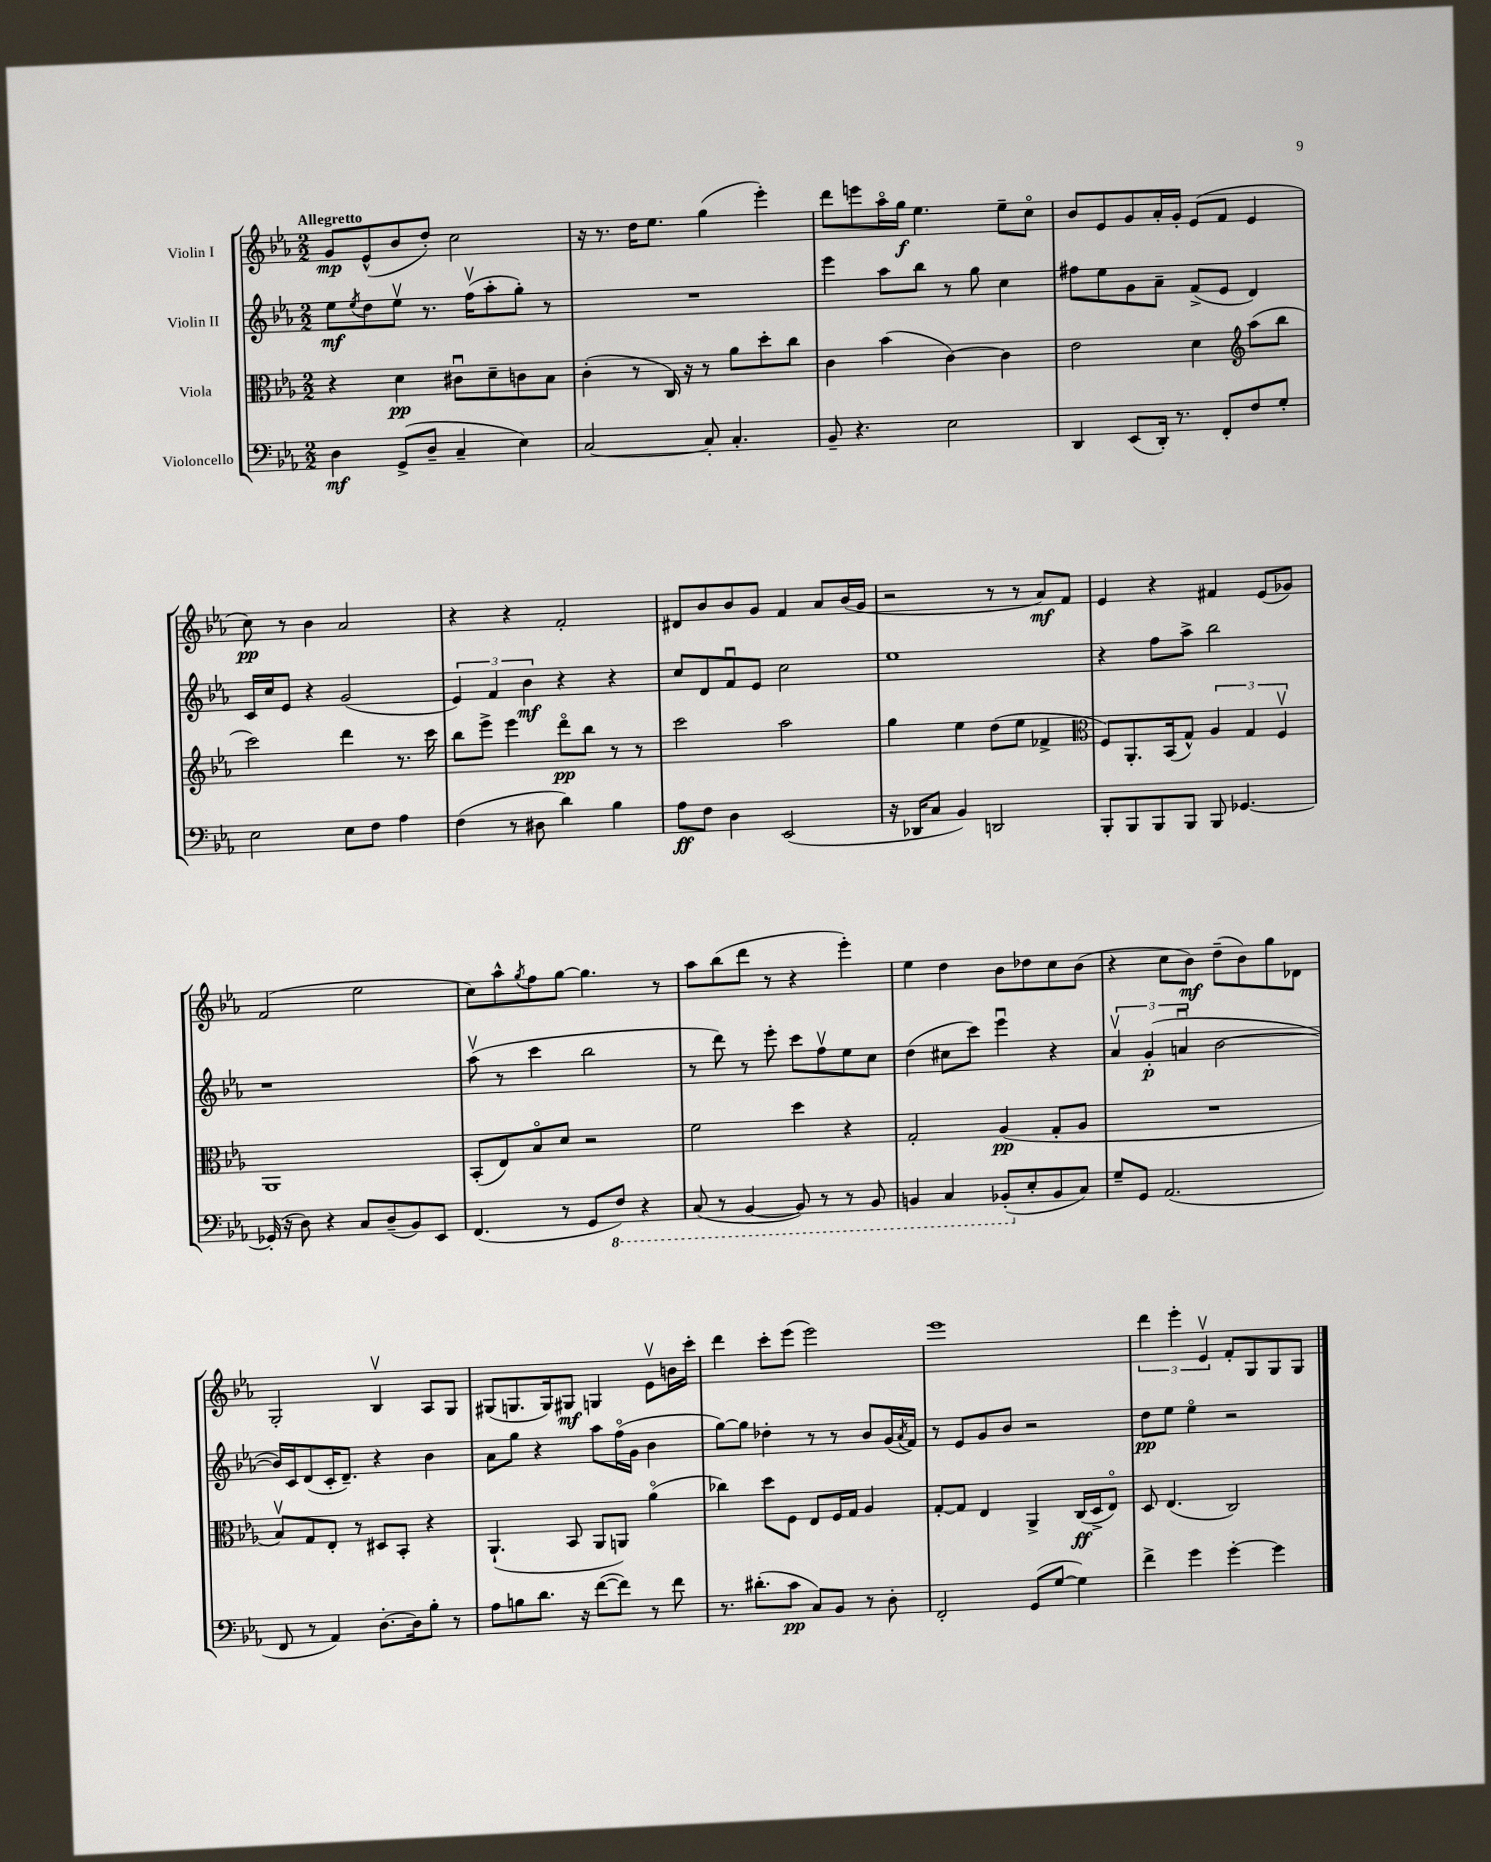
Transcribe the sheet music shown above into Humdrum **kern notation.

**kern	**kern	**kern	**kern
*staff4	*staff3	*staff2	*staff1
*clefF4	*clefC3	*clefG2	*clefG2
*k[b-e-a-]	*k[b-e-a-]	*k[b-e-a-]	*k[b-e-a-]
*M2/2	*M2/2	*M2/2	*M2/2
4D\	4r	8ee-\L	8g/L
.	.	8qee-/	.
.	.	8dd\	(8e-^^/
(8GG^/L	4d\	8ee-v\J	8b-/
8D~/J	.	8.r	8dd'/J)
4C~/	8c#u\L	.	2cc\
.	.	(16ffv\LK	.
.	8d~\	8aa-'\	.
4E-\)	8c\	8gg'\J)	.
.	8B-\J	8r	.
=	=	=	=
[2C/	(4c'\	1r	16r
.	.	.	8.r
.	8r	.	16dd\LK
.	.	.	8.ee-\J
.	16C/)	.	.
.	16r	.	.
8C'/]	8r	.	(4gg\
4.C'/	8a-\L	.	.
.	8dd'\	.	4eee-'\)
.	8cc\J	.	.
=	=	=	=
8BB-~/	4c\	4eee-\	8ddd\L
4.r	.	.	8eee\
.	(4b-\	8aa-\L	16aa-o\L
.	.	.	16gg\JJ
.	.	8bb-\J	4.ee-\
2E-\	[4c\)	8r	.
.	.	8gg\	.
.	4c\]	4cc\	8ee-~\L
.	.	.	8cco\J
=	=	=	=
4DD/	2e-\	8ff#\L	8b-/L
.	.	8ee-\	8e-/
(8EE-/L	.	8g\	8g/
16DD'/Jk)	.	8a-~\J	16a-'/L
8.r	.	.	16g'/JJ
.	4d\	(8f^/L	(8e-/L
8FF'/L	.	8e-/J	8f/J
*	*clefG2	*	*
8F/	(8aa-\L	4d/)	4e-/
8G'/J	8bb-\J	.	.
=	=	=	=
2E-\	2ccc\)	16c/LL	8cc\)
.	.	16cc/J	.
.	.	8e-/J	8r
.	.	4r	4b-\
8E-\L	4ddd\	(2g/	2a-/
8F\J	.	.	.
4A-\	8.r	.	.
.	16ccc\	.	.
=	=	=	=
(4F\	8bb-\L	6e-/)	4r
.	8eee-^\J	.	.
.	.	6f/	.
8r	4eee-\	.	4r
.	.	6b-\	.
8D#\	.	.	.
4d\)	8dddo\L	4r	2f'/
.	8bb-\J	.	.
4B-\	8r	4r	.
.	8r	.	.
=	=	=	=
8A-\L	2ccc\	8cc/L	8d#/L
8F\J	.	8d/	8b-/
4D\	.	8fu/	8b-/
.	.	8e-/J	8g/J
(2EE-/	2aa-\	2cc\	4f/
.	.	.	8a-/L
.	.	.	(16b-/L
.	.	.	16g/JJ
=	=	=	=
16r	4gg\	1ee-	2r
16DD-/LK	.	.	.
8C/J	.	.	.
4BB-/)	4ee-\	.	.
2DD/	(8dd\L	.	8r
.	8ee-\J	.	8r
.	4f-^/	.	8a-/L)
.	.	.	8f/J
=	=	=	=
*	*clefC3	*	*
8BBB-'/L	8F/L)	4r	4e-/
8BBB-/	8.AA-'/	.	.
8BBB-/	.	8ff\L	4r
.	(16BB-/k	.	.
8BBB-/J	8G^^/J)	8aa-^\J	.
8BBB-/	6A-/	2bb-\	4f#/
[4.GG-/	.	.	.
.	6G/	.	.
.	.	.	(8e-/L
.	6Fv/	.	.
.	.	.	8g-/J)
=	=	=	=
(16GG-'/]	1AA-	1r	(2f/
16r	.	.	.
8D\)	.	.	.
4r	.	.	.
8C/L	.	.	2ee-\
(8D~/	.	.	.
8BB-/)	.	.	.
8EE-/J	.	.	.
=	=	=	=
(4.FF/	(8BB-'/L	(8aa-v\	8cc\L)
.	8E-/)	8r	8aa-^^\
.	.	.	8qgg/
.	8B-o/	4ccc\	8ff\
8r	8d/J	.	[8gg\J
8GG/L	2r	2bb-\	4.gg\]
8FF/J)	.	.	.
4r	.	.	.
.	.	.	8r
=	=	=	=
(8CC/	2f\	8r	8aa-\L
8r	.	8ddd\)	(8bb-\
[4BBB-/	.	8r	8ddd\J
.	.	8eee-'\	8r
8BBB-/])	4dd\	8ccc\L	4r
8r	.	8ffv\	.
8r	4r	8ee-\	4eee-'\)
8BBB-/	.	8cc\J	.
=	=	=	=
4BBB/	2G'/	(4dd\	4ee-\
4CC/	.	8cc#\L	4dd\
.	.	8ccc\J)	.
(8BBB-'/L	(4A-/	4eee-u\	8b-\L
8E-'/	.	.	8dd-\
8BB-/	8G'/L	4r	8cc\
8C/J)	8A-/J	.	(8b-\J
=	=	=	=
8G~/L	1r	6a-v/	4r
8GG/J	.	.	.
.	.	(6g'/	.
(2.AA-/	.	.	8cc\L
.	.	6au/	.
.	.	.	8b-\J)
.	.	[2b-\	(8dd~\L
.	.	.	8b-\)
.	.	.	8gg\
.	.	.	8d-\J
=	=	=	=
8FF/	8B-v/L)	16b-/]LL)	2G'/
.	.	16c/J	.
8r	8G/	(8d/	.
4AA-/)	8E-'/J	16c'/K	.
.	.	8.d~/J)	.
.	8r	.	.
[8.D'\L	8D#/L	4r	4B-v/
.	8BB-'/J	.	.
16D\]k	.	.	.
8B-'\J	4r	4b-\	8A-/L
8r	.	.	8G/J
=	=	=	=
8A-\L	(4.AA-`/	8a-\L	(8G#/L
8B\	.	8gg\J	8.G/
8.d\J	.	4r	.
.	.	.	16G/k)
.	8BB-/	.	8G#/J
16r	.	.	.
([8f\L	8AA-/L	8aa-\L	4G/
8f\]J)	8AA/J)	(16ffo\L	.
.	.	16g\JJ	.
8r	(4a-o\	4b-\	8e-v\L
8f\	.	.	16b\L
.	.	.	16ccc'\JJ
=	=	=	=
8.r	4cc-\)	[8gg\L)	4ddd\
.	.	8gg\]J	.
(8.d#'\L	.	.	.
.	8dd\L	4dd-'\	8ccc'\L
8c\J	8F\J	.	(8eee-\J
8C/L)	8E-/L	8r	2eee-\)
8BB-/J	16F/L	8r	.
.	16G/JJ	.	.
8r	4A-/	8b-/L	.
8D'\	.	(16g/L	.
.	.	8qa-/	.
.	.	16f/JJ)	.
=	=	=	=
2FF'/	[8G'/L	8r	1eee-
.	8G/]J	8e-/L	.
.	4E-/	8g/	.
.	.	8b-/J	.
(8GG/L	4AA-^/	2r	.
[8G/J	.	.	.
4G\])	(16C/LL	.	.
.	16D^/J	.	.
.	8E-o/J)	.	.
=	=	=	=
4f^\	8D/	8dd\L	6ddd\
.	(4.E-/	8ee-\J	.
.	.	.	6eee-'\
4g\	.	4ee-o\	.
.	.	.	6e-v/
[4g'\	2C/)	2r	8f'/L
.	.	.	8G/
4g\]	.	.	8G/
.	.	.	8G/J
==	==	==	==
*-	*-	*-	*-
